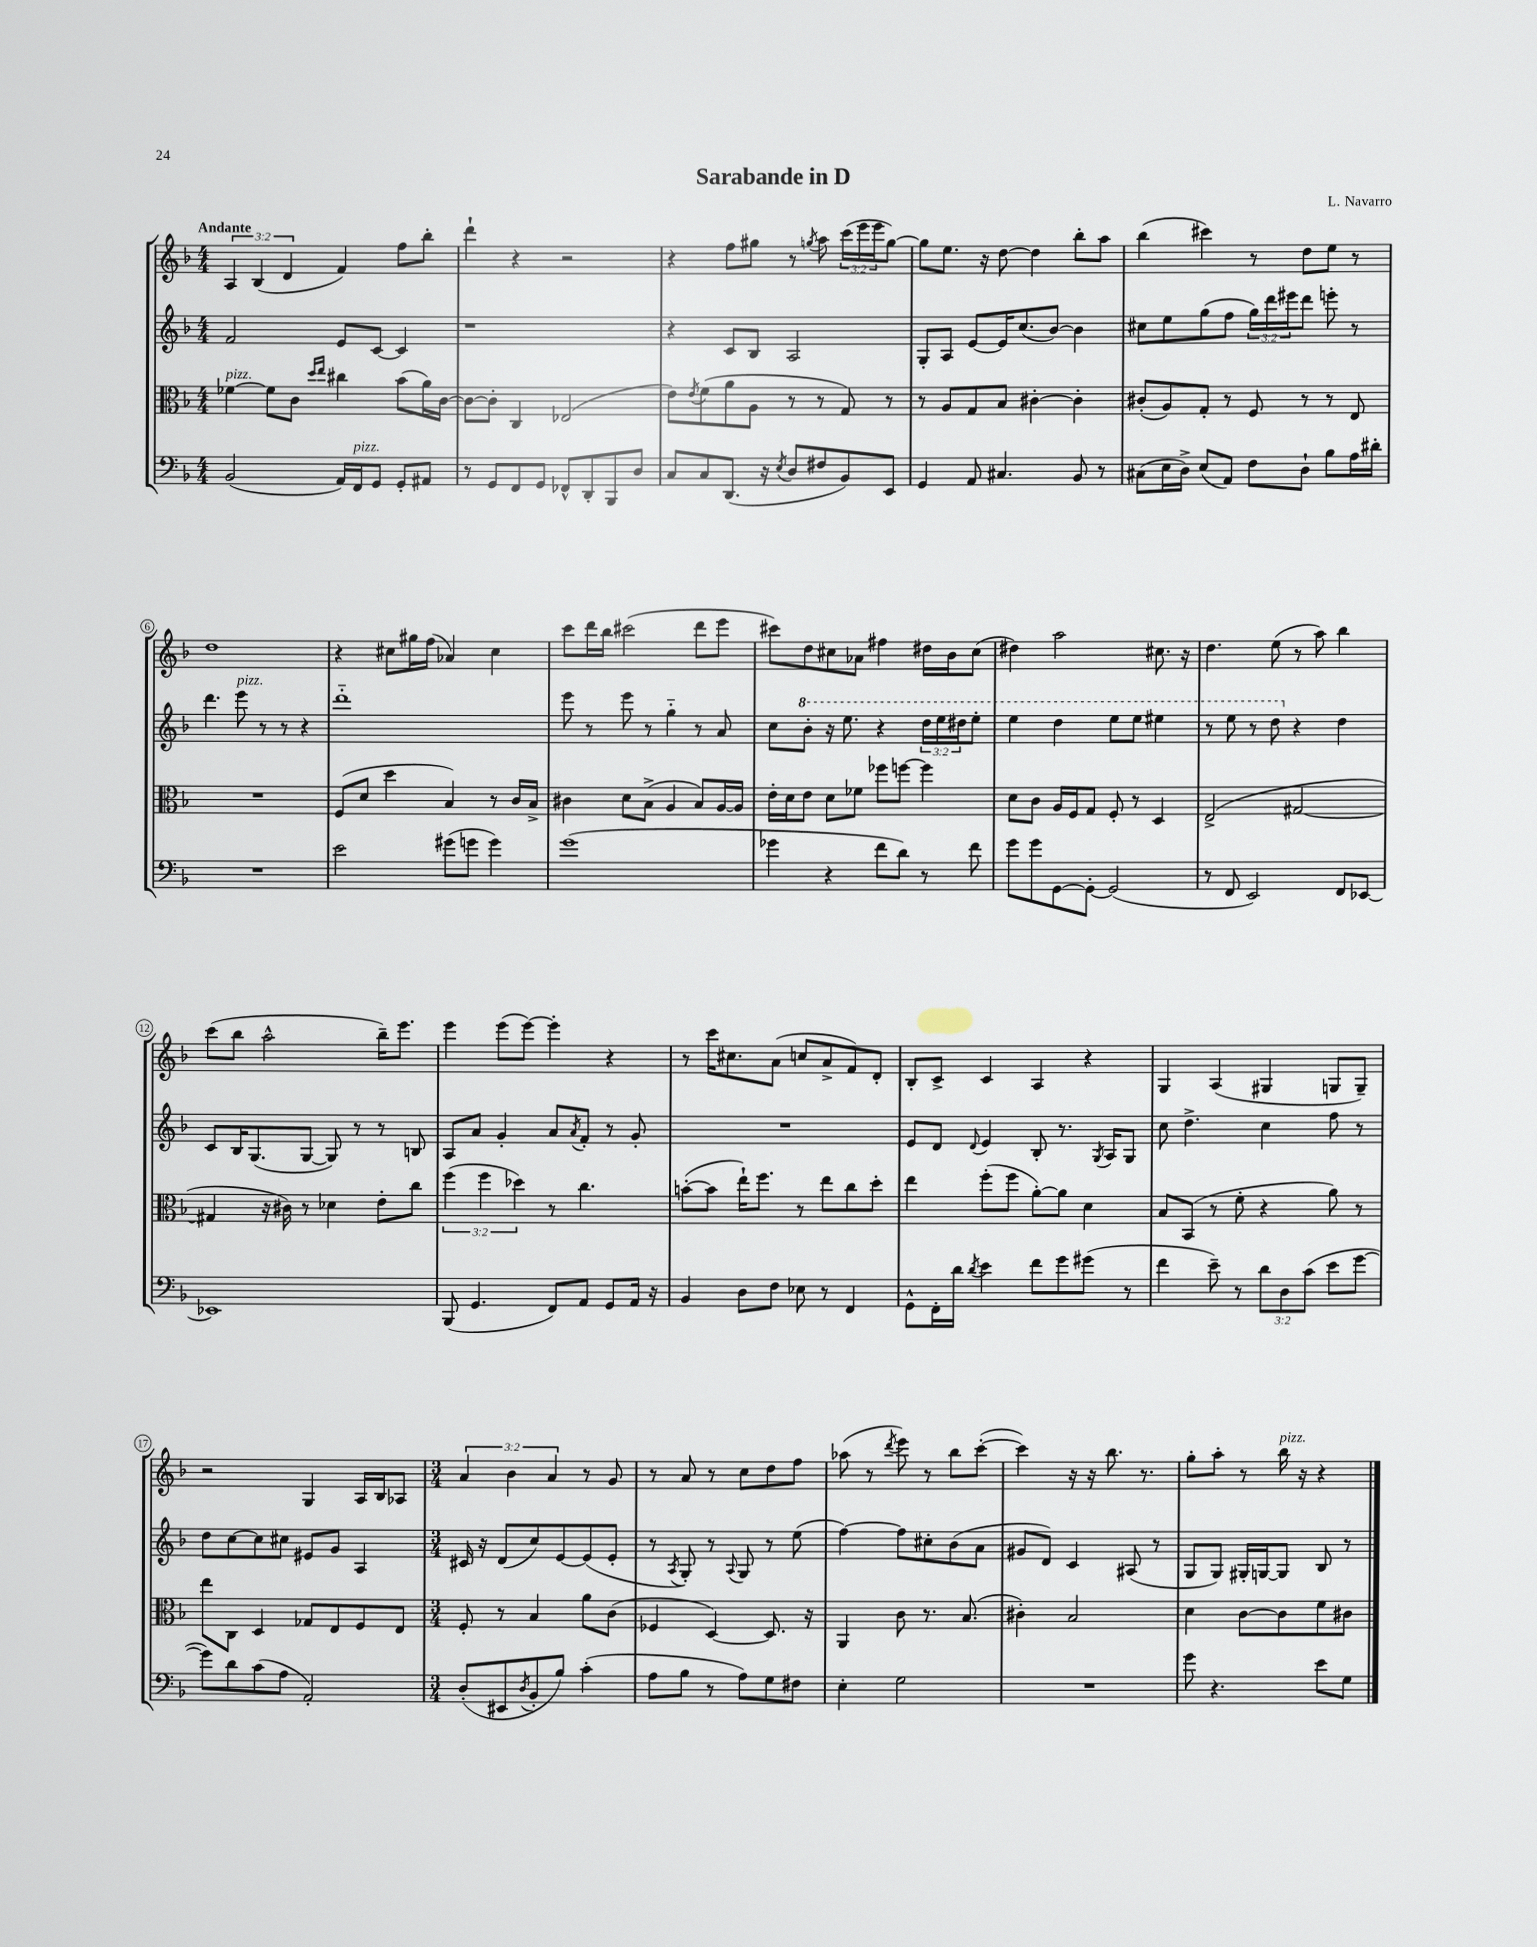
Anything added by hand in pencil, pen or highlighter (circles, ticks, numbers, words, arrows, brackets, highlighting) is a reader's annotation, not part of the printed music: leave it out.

**kern	**kern	**kern	**kern
*staff4	*staff3	*staff2	*staff1
*clefF4	*clefC3	*clefG2	*clefG2
*k[b-]	*k[b-]	*k[b-]	*k[b-]
*M4/4	*M4/4	*M4/4	*M4/4
(2BB-	[4f-	2f	6A
.	.	.	(6B-
.	8f-]	.	.
.	.	.	6d
.	8c	.	.
.	16qqdd	.	.
.	16qqee	.	.
16AA)	4cc#	8e	4f)
16FF	.	.	.
8GG	.	[8c	.
8GG'	(8b-	4c]	8ff
8AA#	16a)	.	8bb-'
.	[16c	.	.
=	=	=	=
8r	8c_	1r	4ddd`
8GG	8c']	.	.
8FF	4C	.	4r
8GG	.	.	.
8FF-^^	(2E-	.	2r
8DD'	.	.	.
8BBB-	.	.	.
8D	.	.	.
=	=	=	=
8C	8e)	4r	4r
.	8qe	.	.
8C	(8f	.	.
(8.DD	8a	8c	8ff
.	8A	8B-	8gg#
16r	.	.	.
8qE	.	.	.
8D	8r	2A	8r
.	.	.	8qgg
8F#	8r	.	8aa
8BB-)	8G)	.	(24ccc
.	.	.	24eee
.	.	.	24eee
8EE	8r	.	[8gg)
=	=	=	=
4GG	8r	8G'	8gg]
.	8A	8A	8.ee
8AA	8G	[8e	.
.	.	.	16r
4.C#	8B-	16e]	[8dd
.	.	(8.cc	.
.	[4c#'	.	4dd]
.	.	[8b-)	.
8BB-	4c#']	4b-]	8bb-'
8r	.	.	8aa
=	=	=	=
(8C#	(8c#'	8cc#	(4bb-
16E	8A)	8ee	.
16D^)	.	.	.
(8E	8G'	(8gg	4ccc#)
8AA)	8r	8ff	.
8F	8F	24gg)	8r
.	.	24ddd	.
.	.	24eee#	.
8D`	8r	8ddd	8dd
8B-	8r	8eee'	8ee
16A	8E	8r	8r
16d#'	.	.	.
=	=	=	=
1r	1r	4.ddd	1dd
.	.	8eee	.
.	.	8r	.
.	.	8r	.
.	.	4r	.
=	=	=	=
2e	(8F	1ddd'~	4r
.	8d	.	.
.	4dd	.	8cc#
.	.	.	16gg#
.	.	.	(16ff
(8g#	4B-)	.	4a-)
8g	.	.	.
4g)	8r	.	4cc#
.	16c	.	.
.	16B-^	.	.
=	=	=	=
(1g	4c#	8eee	8ccc
.	.	8r	16ddd
.	.	.	16bb-
.	8d	8eee	(2ccc#
.	(8B-^	8r	.
.	4A	4gg'~	.
.	8B-)	8r	8ddd
.	[16A	8a	8eee
.	16A]	.	.
=	=	=	=
4g-	16e'	8cc	8ccc#)
.	16d	.	.
.	8e	8bb-'	8dd
4r	8d	16r	8cc#
.	.	8.eee	.
.	8f-	.	8a-
8f	8ff-	4r	4ff#
8d)	[8ff	.	.
8r	4ff]	24ddd	16dd#
.	.	24eee	.
.	.	.	16b-
.	.	24ddd#	.
8f	.	8eee'	(8cc#
=	=	=	=
8g	8d	4eee	4dd#)
8g	8c	.	.
[8GG	16A	4ddd	2aa
.	16F	.	.
8GG'_	8G	.	.
(2GG]	8F'	8eee	.
.	8r	8eee	.
.	4D	4eee#	8.cc#
.	.	.	16r
=	=	=	=
8r	(2E^	8r	4.dd
8FF	.	8eee	.
2EE)	.	8r	.
.	.	8ddd	(8ee
.	[2G#	4r	8r
.	.	.	8aa)
8FF	.	4dd	4bb-
[8EE-	.	.	.
=	=	=	=
1EE-]	4G#]	8c	(8ccc
.	.	16B-	8bb-
.	.	(8.G	.
.	16r	.	2aa^^
.	16c#)	.	.
.	8r	[8G	.
.	4d-	8G])	.
.	.	8r	.
.	8e'	8r	16bb-~)
.	.	.	8.eee
.	8cc	8B	.
=	=	=	=
(8BBB-	(6ff	8A	4eee
4.GG	.	8a	.
.	6ff	.	.
.	.	4g'	(8eee
.	6dd-)	.	.
.	.	.	[8eee)
8FF)	8r	8a	4eee']
.	.	8qa	.
8AA	4.cc	8f'	.
8GG	.	8r	4r
16AA	.	8g'	.
16r	.	.	.
=	=	=	=
4BB-	([8b'	1r	8r
.	8b]	.	16ccc
.	.	.	8.cc#
8D	16ee`)	.	.
.	8.ff	.	.
8F	.	.	(8a
8E-	8r	.	8cc
8r	8ee	.	8a^
4FF	8cc	.	8f)
.	8dd'	.	8d'
=	=	=	=
8GG^^	4ee	8e	8B-'
16FF'	.	8d	8c^
16d	.	.	.
8qd	.	8qqd	.
4e	(8ff'	4e	4c
.	8ff	.	.
8f	[8a')	8B-'	4A
8g	8a]	8.r	.
(8g#	4d	.	4r
.	.	8qG	.
.	.	16A	.
8r	.	8G	.
=	=	=	=
4f	8B-	8cc	4G
.	(8BB-	4.dd^	.
8e~)	8r	.	(4A
8r	8f'	.	.
12d	4r	4cc	4G#
12D	.	.	.
(12c	.	.	.
8e	8a)	8ff	8G
[8g	8r	8r	8G~)
=	=	=	=
8g])	8ee	8dd	2r
8d	8C	[8cc	.
(8c	4D	8cc]	.
8A	.	8cc#	.
2AA')	8G-	8e#	4G
.	8E	8g	.
.	8F	4A	16A
.	.	.	16B-
.	8E	.	8A-
=	=	=	=
*M3/4	*M3/4	*M3/4	*M3/4
(8D'	8F'	16c#	6a
.	.	16r	.
8EE#	8r	(8d	.
.	.	.	6b-
8qD	.	.	.
8BB-'	4B-	8cc)	.
.	.	.	6a
8B-)	.	[8e	.
(4c'	8a	(8e]	8r
.	(8c	8e'	8g
=	=	=	=
8A	4F-	8r	8r
.	.	8qA	.
8B-	.	8G')	8a
8r	[4D)	8r	8r
.	.	8qqA	.
8A)	.	8G	8cc
8G	8.D]	8r	8dd
8F#	.	(8ee	8ff
.	16r	.	.
=	=	=	=
4E'	4AA	[4ff)	(8aa-
.	.	.	8r
.	.	.	8qddd
2G	8c	8ff]	8eee)
.	8.r	8cc#'	8r
.	.	(8b-	8bb-
.	(8.B-	.	.
.	.	8a	([8ccc'
=	=	=	=
2.r	4c#')	8g#	4ccc])
.	.	8d)	.
.	2B-	4c	16r
.	.	.	16r
.	.	.	8.bb-
.	.	(8A#	.
.	.	.	8.r
.	.	8r	.
=	=	=	=
8g	4d	8G	8gg'
4.r	.	8G)	8aa'
.	[8c	16G#'	8r
.	.	[16G	.
.	8c]	8G]	16bb-
.	.	.	16r
8e	8f	8B-	4r
8G	8c#	8r	.
==	==	==	==
*-	*-	*-	*-
